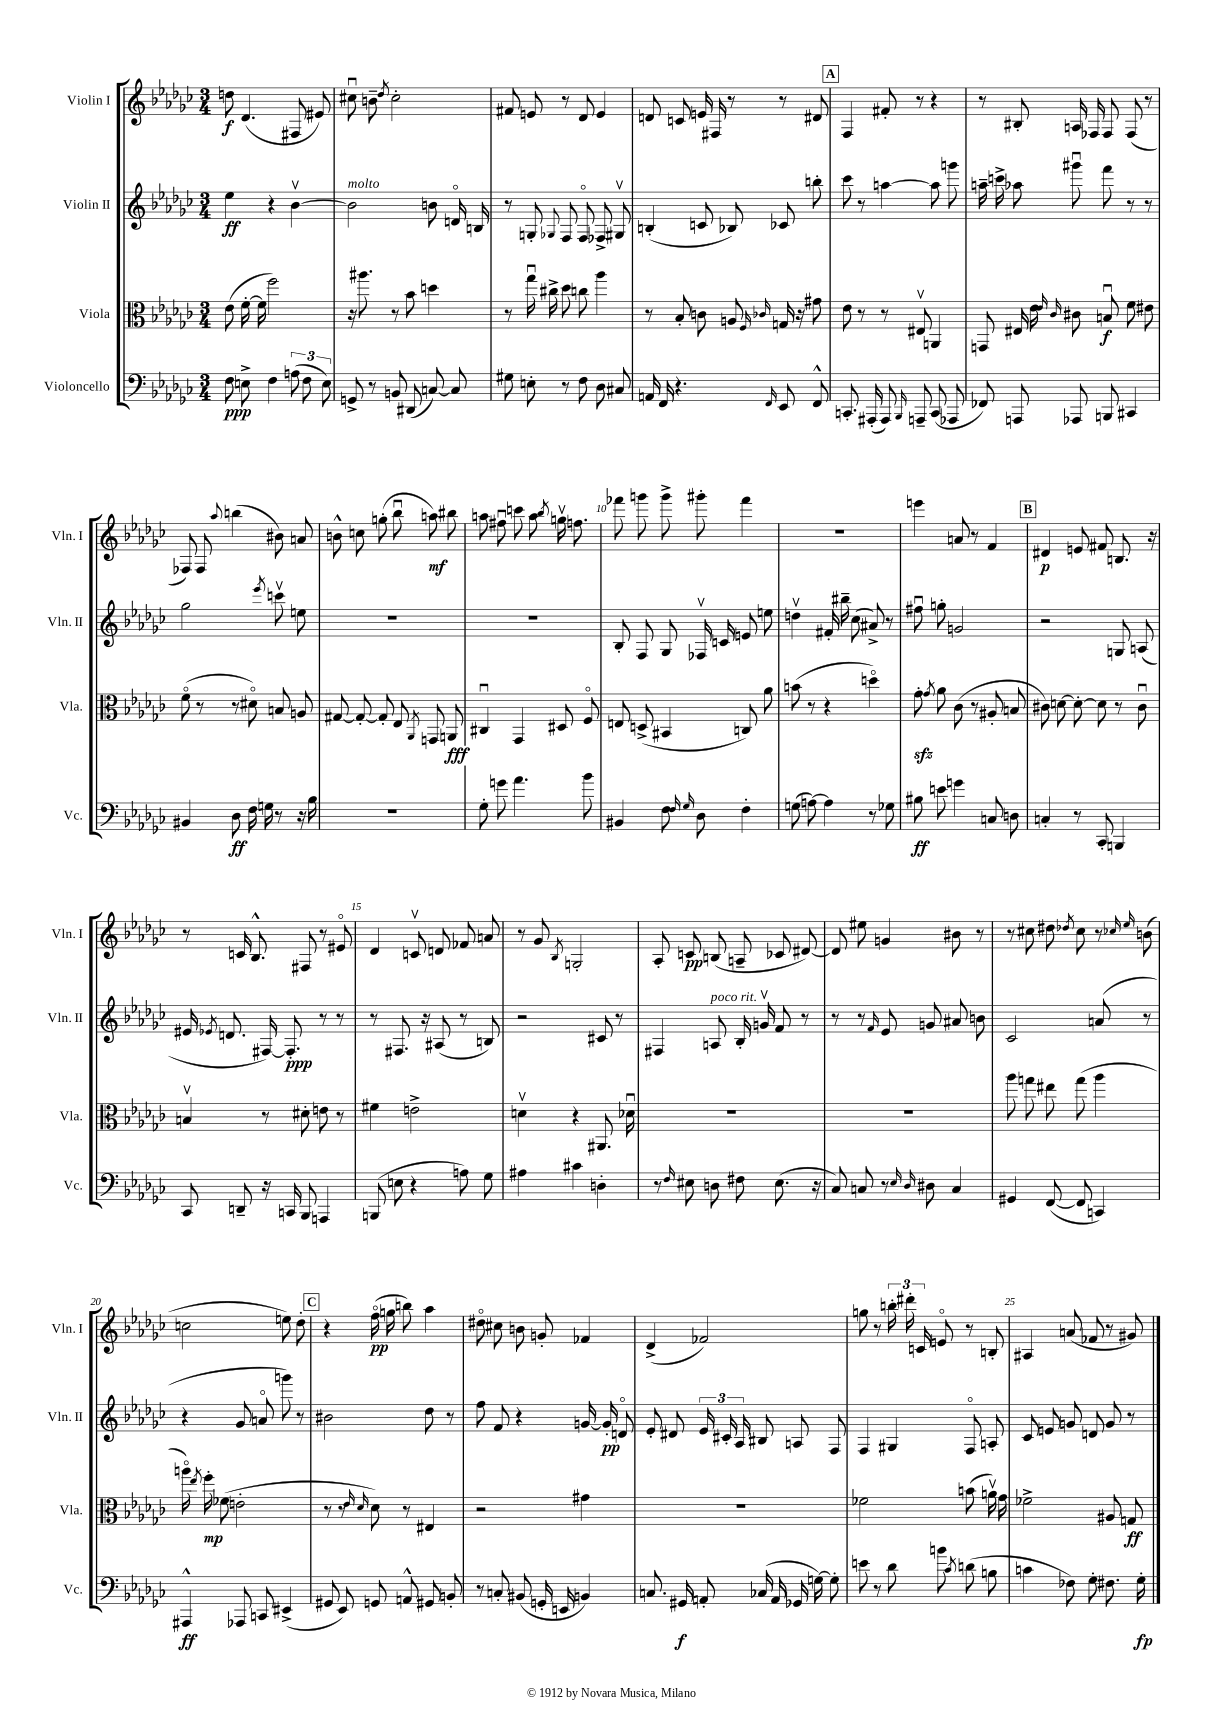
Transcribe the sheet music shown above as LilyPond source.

<<
\new StaffGroup <<
\new Staff = "s0" \with { instrumentName = "Violin I" shortInstrumentName = "Vln. I" } {
    \clef treble \key ges \major \numericTimeSignature \time 3/4
    \autoBeamOff d''8\f des'4.( fis8 eis'8) |
    cis''8\downbow b'8-- \acciaccatura { des''8 } cis''2-. |
    fis'8 e'8 r8 des'8 e'4 |
    d'8 c'8 e'16 fis16 r8 r8 dis'8 |
    \mark \markup { \box "A" } f4 fis'8-. r8 r4 |
    r8 bis8-. a16 fes16 fes8 fes8( r8 |
    fes8) fes8 \appoggiatura { aes''8 } b''4( bis'8) a'8 |
    b'8-^ c''8 g''8-.( bes''8\downbow a''8\mf) bis''8 |
    a''8 fis''8\downbow c'''8 a''8 \acciaccatura { bes''8 } g''16\upbow f''8. |
    fes'''8 g'''8 g'''8-> gis'''8-. fes'''4 |
    R2. |
    e'''4 a'8 r8 f'4 |
    \mark \markup { \box "B" } dis'4\p e'8 fis'8 b8. r16 |
    r8 c'16 bes8.-^ fis8 r8 eis'8\flageolet |
    des'4 c'8\upbow d'8 fes'8 a'8 |
    r8 ges'8 \acciaccatura { bes8 } g2-. |
    aes8-. c'8\pp b8( a8-- ces'8 dis'8~) |
    dis'8 eis''8 g'4 bis'8 r8 |
    r8 cis''8 dis''8 \acciaccatura { des''8 } cis''8 r8 \grace { ces''16 ees''16 } b'8( |
    c''2 e''8) des''8-. |
    \mark \markup { \box "C" } r4 f''16\flageolet\pp( g''16 b''8) aes''4 |
    dis''8\flageolet cis''8 b'8 g'8-. fes'4 |
    des'4->( fes'2) |
    g''8 r8 \tuplet 3/2 { b''16-. dis'''16-. c'16 } e'8\flageolet r8 b8-. |
    ais4 a'8( fes'8 r8 gis'8) \bar "|." |
}
\new Staff = "s1" \with { instrumentName = "Violin II" shortInstrumentName = "Vln. II" } {
    \clef treble \key ges \major \numericTimeSignature \time 3/4
    \autoBeamOff ees''4\ff r4 bes'4~\upbow |
    bes'2^\markup { \italic "molto" } b'8 d'16\flageolet b16 |
    r8 g8-. \appoggiatura { ges8 } f8 f8\flageolet fes8-> gis8\upbow |
    b4-.( c'8 bes8) ces'8 b''8-. |
    \mark \markup { \box "A" } ces'''8 r8 a''4~ a''8 g'''8 |
    a''16-- c'''16-> aes''8 gis'''8\downbow f'''8 r8 r8 |
    ges''2 \acciaccatura { ees'''8 } c'''8\upbow e''8 |
    R2. |
    R2. |
    bes8-. f8 ges8 fes16\upbow c'16 e'8 e''8 |
    d''4\upbow fis'16-. bis''16-- ces''8( ais'8->) r8 |
    fis''8\downbow g''8-. g'2 |
    \mark \markup { \box "B" } r2 g8 a8( |
    eis'16 \acciaccatura { ees'8 } d'8. fis16~) fis8.-.\ppp r8 r8 |
    r8 fis8. r16 ais8( r8 b8) |
    r2 cis'8 r8 |
    fis4 a8^\markup { \italic "poco rit." } bes16-. g'16\upbow f'8 r8 |
    r8 r8 \grace { f'16 } ees'8 g'8 ais'8 b'8 |
    ces'2 a'8( r8 |
    r4 ges'8 a'8\flageolet g'''8) r8 |
    \mark \markup { \box "C" } bis'2 des''8 r8 |
    f''8 f'8 r4 g'16~ g'16-.\pp d'8\flageolet |
    ees'8-. dis'8 \tuplet 3/2 { ees'16 cis'16-. aes16 } bis8 a8 f8 |
    f4 gis4 f8\flageolet a8-. |
    ces'8 e'8 g'8 d'8 g'8 r8 \bar "|." |
}
\new Staff = "s2" \with { instrumentName = "Viola" shortInstrumentName = "Vla." } {
    \clef alto \key ges \major \numericTimeSignature \time 3/4
    \autoBeamOff ees'8( f'16~-. f'16 f''2) |
    r16 ais''8. r8 bes'8 d''4 |
    r8 ges''16\downbow cis''16-> des''8 c''8 aes''4 |
    r8 bes8-. c'8 a8 \grace { f16 ces'16 } g16 r16 gis'8 |
    \mark \markup { \box "A" } ees'8 r8 r8 eis8\upbow a,4 |
    g,8 eis16 ees'16 \grace { ees'16 ces'16 } cis'8 b8\downbow\f f'8 eis'8 |
    f'8\flageolet( r8 r8 dis'8\flageolet) b8 a8 |
    gis8~ gis8~-. gis8-. ees8 \acciaccatura { aes,8 } g,8 a,8\fff |
    cis4\downbow ges,4 dis8 f8\flageolet |
    e8 d8->( bis,4 c8) aes'8 |
    b'8( r8 r4 d''4\flageolet) |
    ges'8-.\sfz \acciaccatura { ges'8 } aes'8 ces'8( r8 ais8-. b8 |
    \mark \markup { \box "B" } cis'8) d'8~ d'8~-. d'8 r8 cis'8\downbow |
    b4\upbow r8 dis'8-. e'8 r8 |
    fis'4 e'2-> |
    d'4\upbow r4 ais,8. des'16\downbow |
    R2. |
    R2. |
    aes''8 g''8 eis''8 g''8( aes''4 |
    a''16\flageolet) \acciaccatura { ees''8 } f''16-.\mp fes'8( e'2-. |
    \mark \markup { \box "C" } r8 r8 \grace { ees'16 des'16 } des'8) r8 eis4 |
    r2 gis'4 |
    R2. |
    fes'2 b'8( a'16\upbow) ges'16 |
    fes'2-> ais8 g8\ff \bar "|." |
}
\new Staff = "s3" \with { instrumentName = "Violoncello" shortInstrumentName = "Vc." } {
    \clef bass \key ges \major \numericTimeSignature \time 3/4
    \autoBeamOff f8\ppp e8-> f4 \tuplet 3/2 { a8( f8 e8) } |
    g,8-> r8 b,8 dis,8( c8~) c8 |
    gis8 e8-. r8 f8 des8 cis8 |
    a,16 f,16 r4. \grace { f,16 } ees,8 f,8-^ |
    \mark \markup { \box "A" } c,8.-. ais,,16-.( ais,,8) \grace { bes,,16 } a,,8-- c,8( aes,,8 |
    fes,8) a,,8 aes,,8 b,,8 cis,4 |
    bis,4 des8\ff f16 g16 r8 r16 bes16 |
    R2. |
    ges8-. g'8 aes'4. bes'8 |
    bis,4 f8 \grace { f16 ges16 } des8 f4-. |
    g8( a8~) a4 r8 ges8 |
    bis8\ff e'8 g'4 c8 d8 |
    \mark \markup { \box "B" } c4-. r8 ces,8-. b,,4 |
    ces,8 d,8-- r16 c,16 bes,,8 a,,4 |
    b,,8( e8 r4 a8) ges8 |
    ais4 cis'4 d4-. |
    r8 \grace { f16 } eis8 d8 fis8 eis8.( r16 |
    ces8) c8 r8 \grace { ees16 des16 } dis8 c4 |
    gis,4 f,8~( f,8 c,4) |
    ais,,4-^\ff aes,,8 c,8 eis,4->( |
    \mark \markup { \box "C" } gis,8 ees,8) g,8 a,8-^ gis,8 b,8-. |
    r8 c8-. bis,8( g,16-. e,16 b,4) |
    c8. gis,16\f a,8-. ces16( a,16 ges,16 g16~) g8-. |
    e'8 r8 des'8 b'8 \acciaccatura { ces'8 } d'8( b8 |
    c'4 fes8) ges8-. fis8. ges16-.\fp \bar "|." |
}
>>
>>
\layout { \context { \Score \override BarNumber.break-visibility = ##(#f #t #t) barNumberVisibility = #(every-nth-bar-number-visible 5) } }
